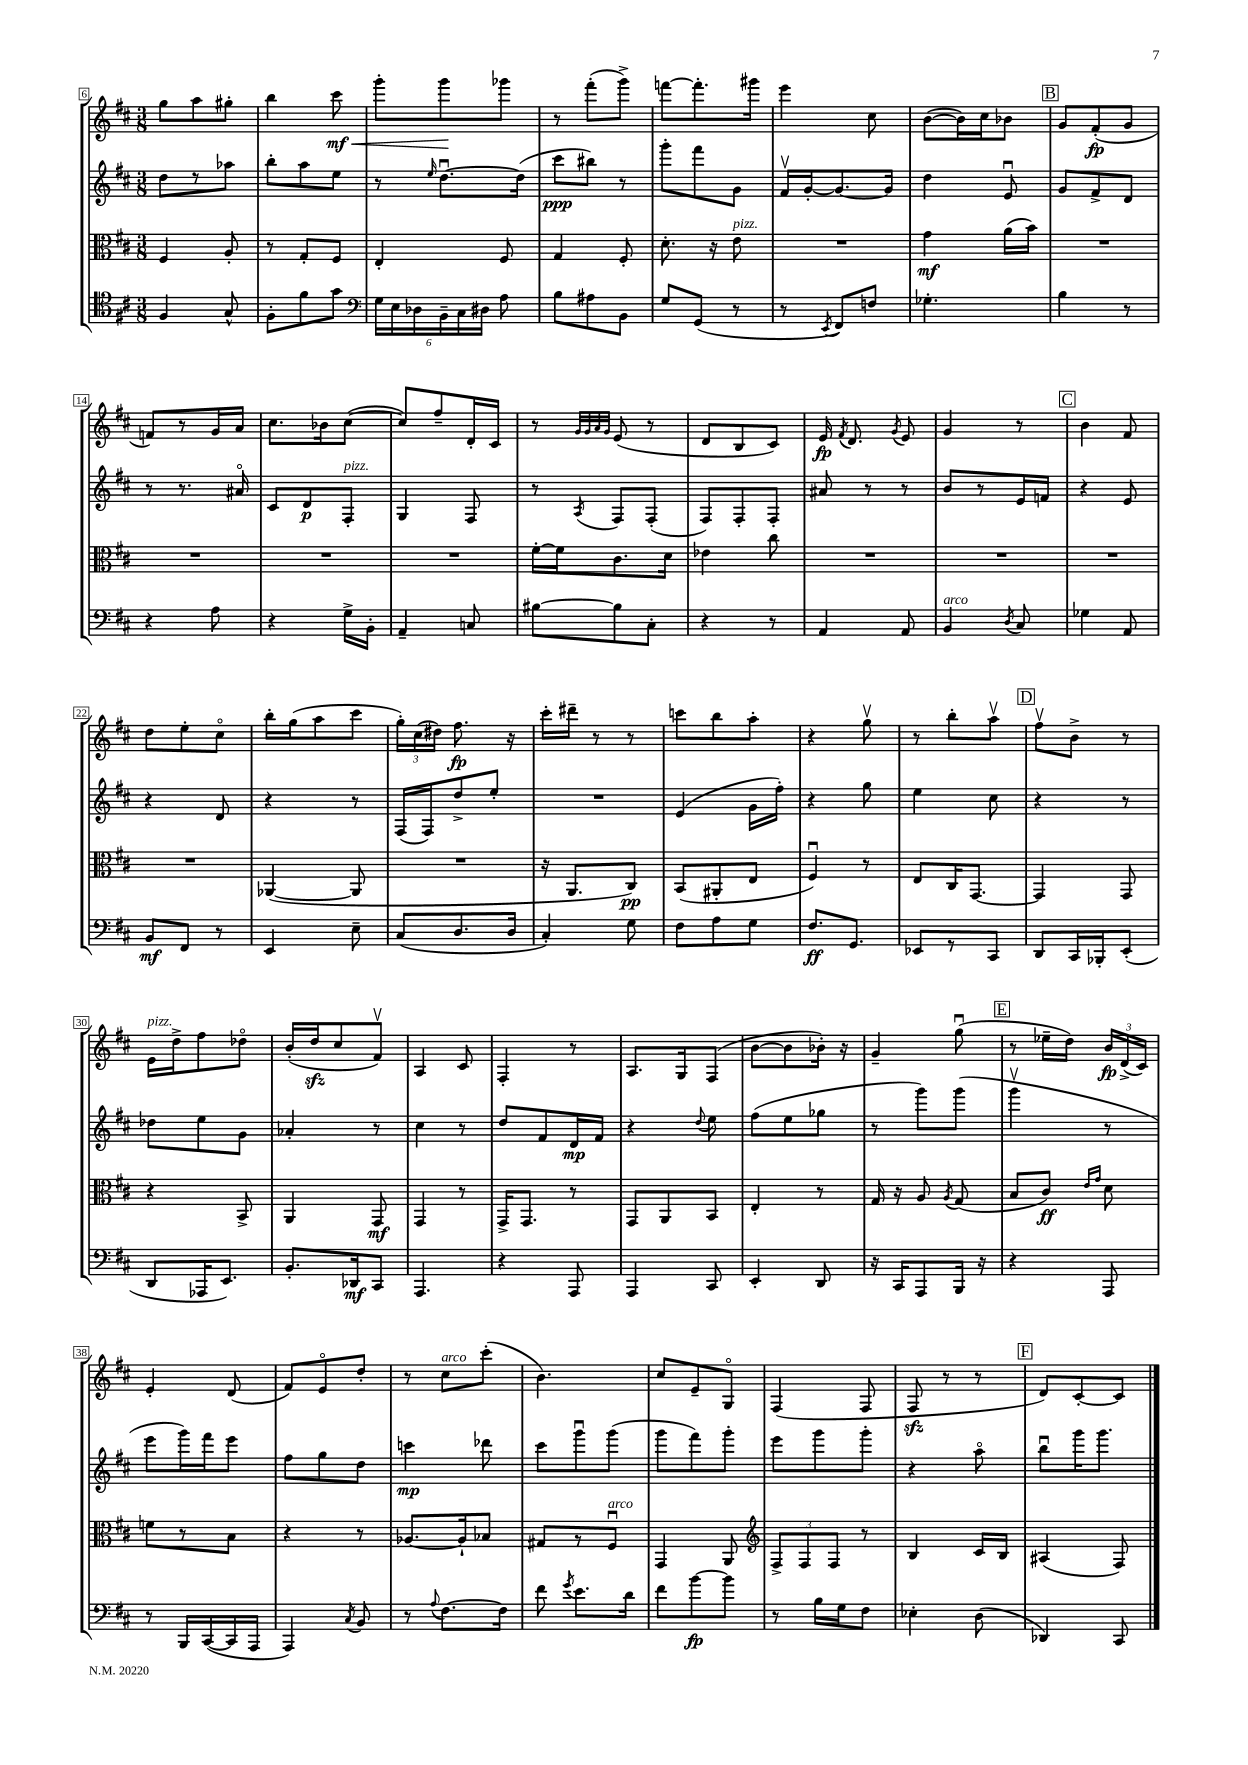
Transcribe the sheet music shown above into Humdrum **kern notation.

**kern	**dynam	**kern	**dynam	**kern	**dynam	**kern	**dynam
*part4	*part4	*part3	*part3	*part2	*part2	*part1	*part1
*staff4	*staff4	*staff3	*staff3	*staff2	*staff2	*staff1	*staff1
*clefC4	*	*clefC3	*	*clefG2	*	*clefG2	*
*k[f#c#]	*	*k[f#c#]	*	*k[f#c#]	*	*k[f#c#]	*
*M3/8	*	*M3/8	*	*M3/8	*	*M3/8	*
=6	=6	=6	=6	=6	=6	=6	=6
4F#/	.	4F#/	.	8dd\L	.	8gg\L	.
.	.	.	.	8r	.	8aa\	.
8G^^/	.	8A'/	.	8aa-X\J	.	8gg#X'\J	.
=7	=7	=7	=7	=7	=7	=7	=7
8F#'\L	.	8r	.	8bb'\L	.	4bb\	.
8f#\	.	8G'/L	.	8aa\	.	.	.
!	!	!	!	!	!	!	!LO:HP:b
8g\J	.	8F#/J	.	8ee\J	.	8ccc#\	< mf
=8	=8	=8	=8	=8	=8	=8	=8
*clefF4	*	*	*	*	*	*	*
24G\LL	.	4E'/	.	8r	.	8ggg'\L	.
24E\	.	.	.	.	.	.	.
24D-X\	.	.	.	.	.	.	.
.	.	.	.	16qqee/	.	.	.
24BB~\	.	.	.	[8.ddu\L	.	8ggg\	.
24C#\	.	.	.	.	.	.	.
24D#X\JJ	.	.	.	.	.	.	.
8A\	.	8F#/	.	.	.	8ggg-X\J	[
.	.	.	.	(16dd\Jk]	.	.	.
=9	=9	=9	=9	=9	=9	=9	=9
8B\L	.	4G/	.	8ccc#\L	ppp	8r	.
8A#X\	.	.	.	8bb#X\J)	.	(8fff#'\L	.
8BB\J	.	8F#'/	.	8r	.	8ggg^\J)	.
=10	=10	=10	=10	=10	=10	=10	=10
8G/L	.	8.d'\	.	8ggg'\L	.	[8fffn\L	.
(8GG/J	.	.	.	8fff#\	.	8.fff'\]	.
.	.	16r	.	.	.	.	.
!	!	!LO:TX:a:i:t=pizz.	!	!	!	!	!
8r	.	8e\	.	8g\J	.	.	.
.	.	.	.	.	.	16ggg#X\Jk	.
=11	=11	=11	=11	=11	=11	=11	=11
8r	.	4.r	.	16f#v/LL	.	4eee\	.
.	.	.	.	[16g'/J	.	.	.
8qEE/	.	.	.	.	.	.	.
8FF#/L)	.	.	.	8.g/_	.	.	.
8Fn/J	.	.	.	.	.	8cc#\	.
.	.	.	.	16g/Jk]	.	.	.
=12	=12	=12	=12	=12	=12	=12	=12
4.G-X'\	.	4g\	mf	4dd\	.	([8b\L	.
.	.	.	.	.	.	16b\L])	.
.	.	.	.	.	.	16cc#\J	.
.	.	(16a\LL	.	8eu/	.	8b-X\J	.
.	.	16b\JJ)	.	.	.	.	.
!!LO:REH:place=s1:t=B
=13	=13	=13	=13	=13	=13	=13	=13
4B\	.	4.r	.	8g/L	.	8g/L	.
.	.	.	.	8f#^/	.	(8f#'/	fp
8r	.	.	.	8d/J	.	8g/J	.
!!LO:LB:g=z
=14	=14	=14	=14	=14	=14	=14	=14
4r	.	4.r	.	8r	.	8fn/L)	.
.	.	.	.	8.r	.	8r	.
8A\	.	.	.	.	.	16g/L	.
.	.	.	.	16a#X/	.	16a/JJ	.
=15	=15	=15	=15	=15	=15	=15	=15
4r	.	4.r	.	8c#/L	.	8.cc#\L	.
.	.	.	.	8d/	p	.	.
.	.	.	.	.	.	16b-X\k	.
!	!	!	!	!LO:TX:a:i:t=pizz.	!	!	!
16G^\LL	.	.	.	8F#'/J	.	([8cc#\J	.
16BB'\JJ	.	.	.	.	.	.	.
=16	=16	=16	=16	=16	=16	=16	=16
4AA~/	.	4.r	.	4G/	.	8cc#/L])	.
.	.	.	.	.	.	8ff#~/	.
8Cn/	.	.	.	8F#/	.	16d'/L	.
.	.	.	.	.	.	16c#/JJ	.
=17	=17	=17	=17	=17	=17	=17	=17
[8B#X\L	.	[16f#'\LL	.	8r	.	8r	.
.	.	16f#\J]	.	.	.	.	.
.	.	.	.	.	.	32qqg/LLL	.
.	.	.	.	.	.	32qqg/	.
.	.	.	.	.	.	32qqa/	.
.	.	.	.	8qA/	.	32qqg/JJJ	.
8B#\]	.	8.c#\	.	8F#/L	.	(8e/	.
8C#'\J	.	.	.	(8F#'/J	.	8r	.
.	.	16d\Jk	.	.	.	.	.
=18	=18	=18	=18	=18	=18	=18	=18
4r	.	4e-X\	.	8F#/L)	.	8d/L	.
.	.	.	.	8F#'/	.	8B/	.
8r	.	8cc#\	.	8F#'/J	.	8c#/J)	.
=19	=19	=19	=19	=19	=19	=19	=19
4AA/	.	4.r	.	8a#X/	.	16e/	fp
.	.	.	.	.	.	8qf#/	.
.	.	.	.	.	.	8.d/	.
.	.	.	.	8r	.	.	.
.	.	.	.	.	.	8qg/	.
8AA/	.	.	.	8r	.	8e/	.
=20	=20	=20	=20	=20	=20	=20	=20
!LO:TX:a:i:t=arco	!	!	!	!	!	!	!
4BB/	.	4.r	.	8b/L	.	4g/	.
.	.	.	.	8r	.	.	.
8qD/	.	.	.	.	.	.	.
8C#/	.	.	.	16e/L	.	8r	.
.	.	.	.	16fn/JJ	.	.	.
!!LO:REH:place=s1:t=C
=21	=21	=21	=21	=21	=21	=21	=21
4G-X\	.	4.r	.	4r	.	4b\	.
8AA/	.	.	.	8e/	.	8f#/	.
!!LO:LB:g=z
=22	=22	=22	=22	=22	=22	=22	=22
8BB/L	mf	4.r	.	4r	.	8dd\L	.
8FF#/J	.	.	.	.	.	8ee'\	.
8r	.	.	.	8d/	.	8cc#\J	.
=23	=23	=23	=23	=23	=23	=23	=23
4EE/	.	([4AA-X/	.	4r	.	16bb'\LL	.
.	.	.	.	.	.	(16gg\J	.
.	.	.	.	.	.	8aa\	.
8E~\	.	8AA-/]	.	8r	.	8ccc#\J	.
=24	=24	=24	=24	=24	=24	=24	=24
(8C#/L	.	4.r	.	(16F#/LL	.	24gg'\LL)	.
.	.	.	.	.	.	(24cc#\	.
.	.	.	.	16F#/J)	.	.	.
.	.	.	.	.	.	24dd#X\JJ)	.
8.D/	.	.	.	8dd^/	.	8.ff#\	fp
.	.	.	.	8ee'/J	.	.	.
16D/Jk	.	.	.	.	.	16r	.
=25	=25	=25	=25	=25	=25	=25	=25
4C#'/)	.	16r	.	4.r	.	16ccc#'\LL	.
.	.	8.AA/L	.	.	.	16ddd#X~\JJ	.
.	.	.	.	.	.	8r	.
8G\	.	8C#/J)	pp	.	.	8r	.
=26	=26	=26	=26	=26	=26	=26	=26
8F#\L	.	(8BB/L	.	(4e/	.	8cccn\L	.
8A\	.	8AA#X'/	.	.	.	8bb\	.
8G\J	.	8E/J	.	16g\LL	.	8aa'\J	.
.	.	.	.	16ff#'\JJ)	.	.	.
=27	=27	=27	=27	=27	=27	=27	=27
8.F#/L	ff	4F#u/)	.	4r	.	4r	.
8.GG/J	.	.	.	.	.	.	.
.	.	8r	.	8gg\	.	8ggv\	.
=28	=28	=28	=28	=28	=28	=28	=28
8EE-X/L	.	8E/L	.	4ee\	.	8r	.
8r	.	16C#/K	.	.	.	8bb'\L	.
.	.	[8.GG/J	.	.	.	.	.
8CC#/J	.	.	.	8cc#\	.	8aav\J	.
!!LO:REH:place=s1:t=D
=29	=29	=29	=29	=29	=29	=29	=29
8DD/L	.	4GG/]	.	4r	.	8ff#v\L	.
16CC#/L	.	.	.	.	.	8b^\J	.
16BBB-X'/J	.	.	.	.	.	.	.
(8EE'/J	.	8GG/	.	8r	.	8r	.
!!LO:LB:g=z
=30	=30	=30	=30	=30	=30	=30	=30
!	!	!	!	!	!	!LO:TX:a:i:t=pizz.	!
8DD/L	.	4r	.	8dd-X\L	.	16e\LL	.
.	.	.	.	.	.	16dd^\J	.
16AAA-X/K	.	.	.	8ee\	.	8ff#\	.
8.EE/J)	.	.	.	.	.	.	.
.	.	8BB^/	.	8g\J	.	8dd-X\J	.
=31	=31	=31	=31	=31	=31	=31	=31
8.BB'/L	.	4AA/	.	4a-X'/	.	(16b'/LL	.
.	.	.	.	.	.	16ddzz/J	.
.	.	.	.	.	.	8cc#/	.
16DD-X/k	mf	.	.	.	.	.	.
8CC#/J	.	8GG/	mf	8r	.	8f#v/J)	.
=32	=32	=32	=32	=32	=32	=32	=32
4.AAA/	.	4GG/	.	4cc#\	.	4A/	.
.	.	8r	.	8r	.	8c#/	.
=33	=33	=33	=33	=33	=33	=33	=33
4r	.	16GG^/KL	.	8dd/L	.	4F#'/	.
.	.	8.GG/J	.	.	.	.	.
.	.	.	.	8f#/	.	.	.
8AAA/	.	8r	.	16d/L	mp	8r	.
.	.	.	.	16f#/JJ	.	.	.
=34	=34	=34	=34	=34	=34	=34	=34
4AAA/	.	8GG/L	.	4r	.	8.A/L	.
.	.	8AA/	.	.	.	.	.
.	.	.	.	.	.	16G/k	.
.	.	.	.	8qqdd/	.	.	.
8CC#/	.	8BB/J	.	8ee\	.	(8F#/J	.
=35	=35	=35	=35	=35	=35	=35	=35
4EE'/	.	4E'/	.	(8ff#\L	.	[8b\L	.
.	.	.	.	8ee\	.	8b\]	.
8DD/	.	8r	.	8gg-X\J	.	16b-X'\Jk)	.
.	.	.	.	.	.	16r	.
=36	=36	=36	=36	=36	=36	=36	=36
16r	.	16G/	.	8r	.	4g~/	.
16CC#/KL	.	16r	.	.	.	.	.
8AAA/	.	8A/	.	8ggg\L)	.	.	.
.	.	8qA/	.	.	.	.	.
16BBB/Jk	.	(8G/	.	(8ggg\J	.	(8ggu\	.
16r	.	.	.	.	.	.	.
!!LO:REH:place=s1:t=E
=37	=37	=37	=37	=37	=37	=37	=37
4r	.	8B/L	.	4gggv\	.	8r	.
.	.	8c#/J)	ff	.	.	16ee-X~\LL	.
.	.	.	.	.	.	16dd\JJ)	.
.	.	16qqe/LL	.	.	.	.	.
.	.	16qqg/JJ	.	.	.	.	.
8AAA/	.	8d\	.	8r	.	24b/LL	fp
.	.	.	.	.	.	(24d^/	.
.	.	.	.	.	.	24c#/JJ)	.
!!LO:LB:g=z
=38	=38	=38	=38	=38	=38	=38	=38
8r	.	8fn\L	.	8eee\L	.	4e'/	.
16BBB/LL	.	8r	.	16ggg\L)	.	.	.
([16CC#/	.	.	.	16fff#\J	.	.	.
16CC#/]	.	8B\J	.	8eee\J	.	(8d/	.
16AAA/JJ	.	.	.	.	.	.	.
=39	=39	=39	=39	=39	=39	=39	=39
4AAA/)	.	4r	.	8ff#\L	.	8f#/L)	.
.	.	.	.	8gg\	.	8e/	.
8qC#/	.	.	.	.	.	.	.
8BB/	.	8r	.	8dd\J	.	8dd'/J	.
=40	=40	=40	=40	=40	=40	=40	=40
8r	.	[8.A-X/L	.	4cccn\	mp	8r	.
8qqA/	.	.	.	.	.	.	.
!	!	!	!	!	!	!LO:TX:a:i:t=arco	!
[8.F#\L	.	.	.	.	.	8cc#\L	.
.	.	16A-`/k]	.	.	.	.	.
.	.	8B-X/J	.	8ddd-X\	.	(8ccc#'\J	.
16F#\Jk]	.	.	.	.	.	.	.
=41	=41	=41	=41	=41	=41	=41	=41
8f#\	.	8G#X/L	.	8ccc#\L	.	4.b\)	.
8qg/	.	.	.	.	.	.	.
8.e\L	.	8r	.	8gggu\	.	.	.
!	!	!LO:TX:a:i:t=arco	!	!	!	!	!
.	.	8F#u/J	.	(8ggg\J	.	.	.
16d\Jk	.	.	.	.	.	.	.
=42	=42	=42	=42	=42	=42	=42	=42
8f#\L	.	4GG/	.	8ggg\L	.	8cc#/L	.
[8b\	fp	.	.	8fff#\)	.	8e~/	.
8b\J]	.	8AA/	.	8ggg'\J	.	8G/J	.
=43	=43	=43	=43	=43	=43	=43	=43
*	*	*clefG2	*	*	*	*	*
8r	.	12F#^/L	.	8eee\L	.	(4F#/	.
.	.	12F#/	.	.	.	.	.
16B\LL	.	.	.	8ggg\	.	.	.
.	.	12F#/J	.	.	.	.	.
16G\J	.	.	.	.	.	.	.
8F#\J	.	8r	.	8ggg'\J	.	8F#/	.
=44	=44	=44	=44	=44	=44	=44	=44
4E-X'\	.	4B/	.	4r	.	8F#zz/	.
.	.	.	.	.	.	8r	.
(8D\	.	16c#/LL	.	8aa\	.	8r	.
.	.	16B/JJ	.	.	.	.	.
!!LO:REH:place=s1:t=F
=45	=45	=45	=45	=45	=45	=45	=45
4DD-X/)	.	(4A#X/	.	8bbu\L	.	8d/L)	.
.	.	.	.	16ggg\K	.	[8c#'/	.
.	.	.	.	8.ggg\J	.	.	.
8CC#/	.	8F#/)	.	.	.	8c#/J]	.
==	==	==	==	==	==	==	==
*-	*-	*-	*-	*-	*-	*-	*-
